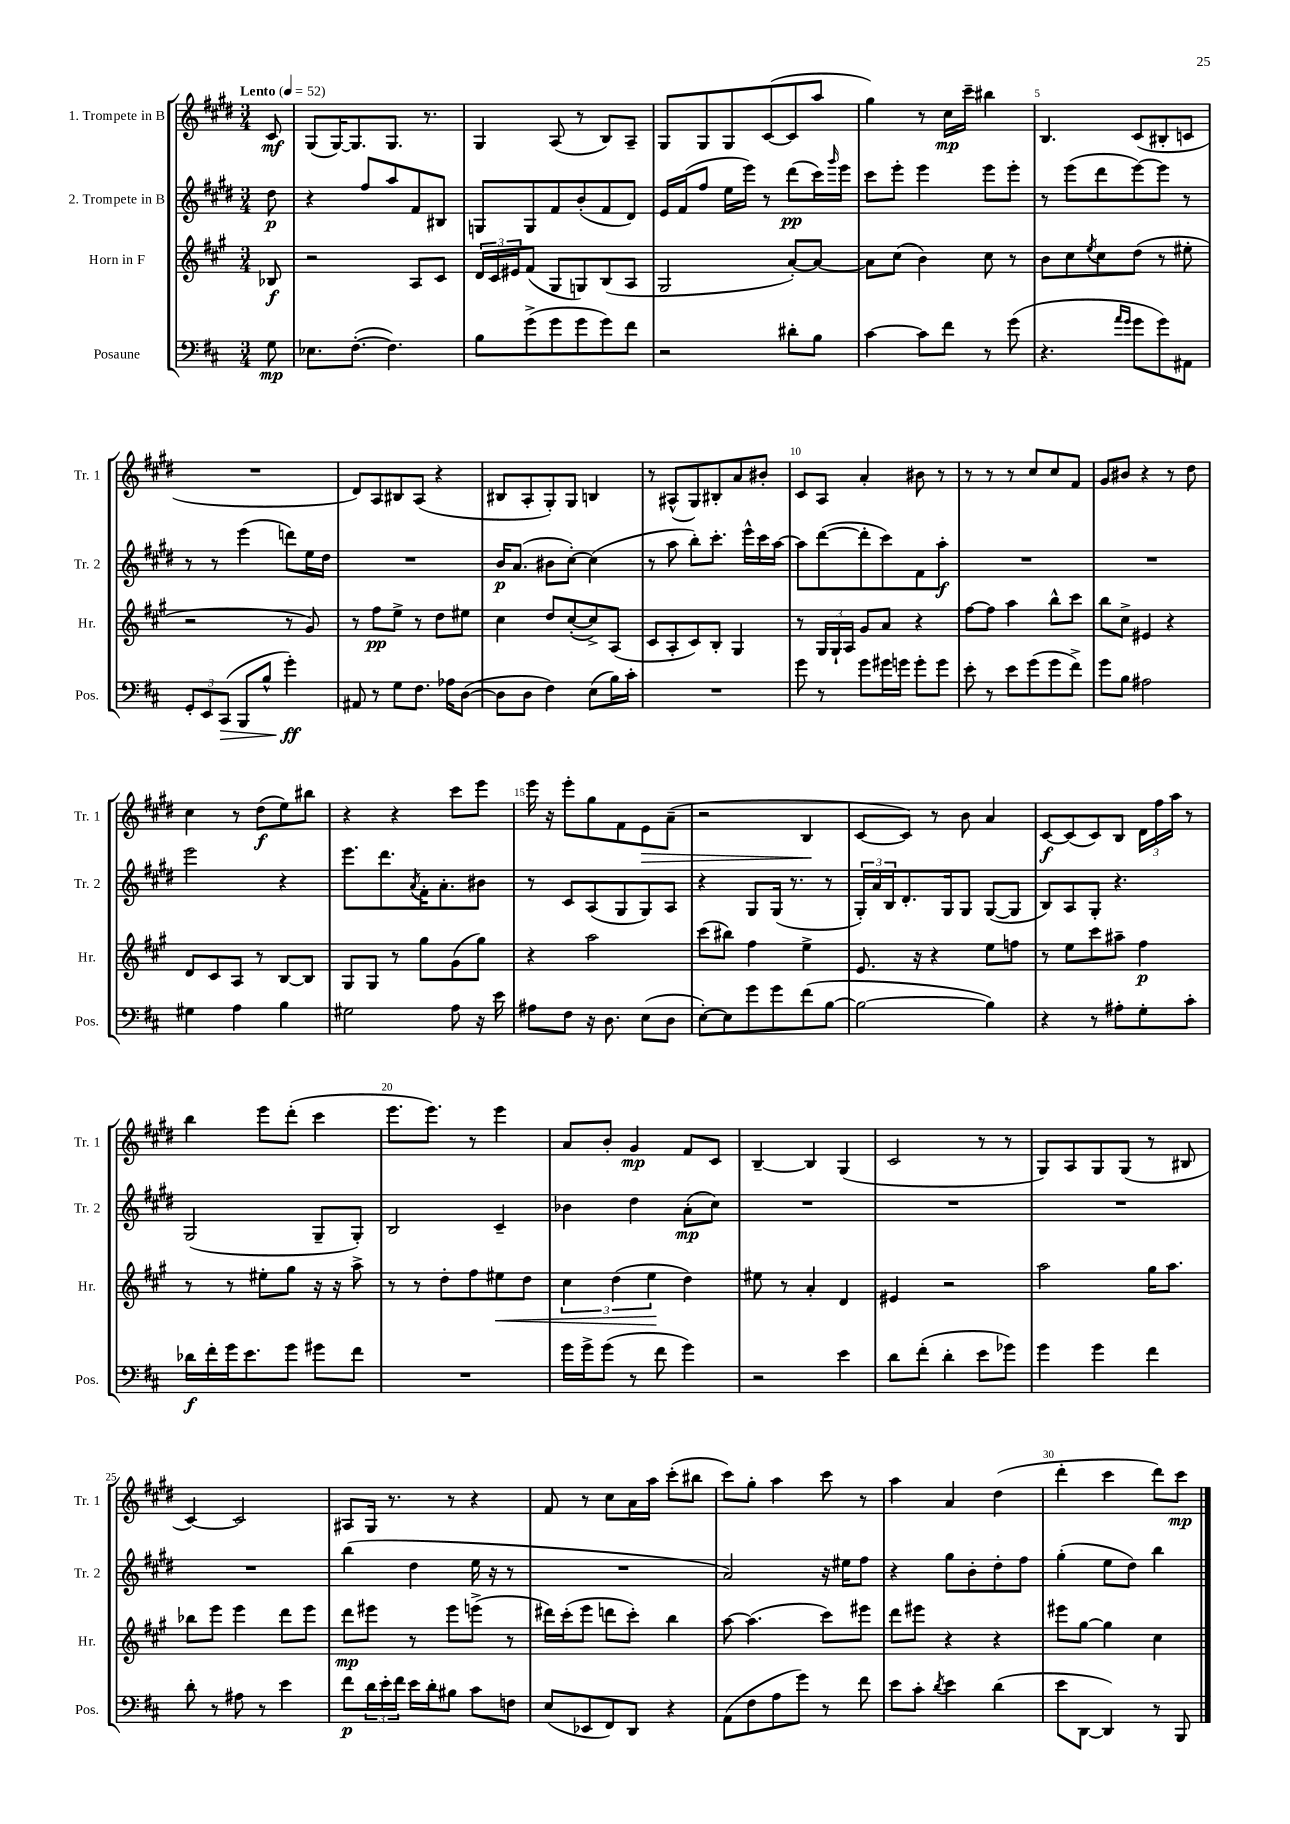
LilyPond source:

<<
\new StaffGroup <<
\new Staff = "s0" \with { instrumentName = "1. Trompete in B" shortInstrumentName = "Tr. 1" } {
    \clef treble \key e \major \numericTimeSignature \time 3/4 \partial 8 \tempo "Lento" 4 = 52
    cis'8\mf |
    gis8( gis16~) gis8. gis8. r8. |
    gis4 a8( r8 b8) a8-- |
    gis8 gis8 gis8 cis'8~( cis'8 a''8 |
    gis''4) r8 cis''16\mp cis'''16-- bis''4 |
    b4. cis'8( bis8-. c'8 |
    R2. |
    dis'8) a8 bis8 a8( r4 |
    bis8 a8-. gis8-.) gis8 b4 |
    r8 ais8-^( gis8) bis8-. a'8 bis'8-. |
    cis'8 a8 a'4-. bis'8 r8 |
    r8 r8 r8 cis''8 cis''8 fis'8 |
    gis'8 bis'8 r4 r8 dis''8 |
    cis''4 r8 dis''8\f( e''8) bis''8 |
    r4 r4 cis'''8 e'''8 |
    e'''16 r16 e'''8-. gis''8 fis'8 e'8\> a'8--( |
    r2 b4\! |
    cis'8~ cis'8) r8 b'8 a'4 |
    cis'8~\f cis'8( cis'8) b8 \tuplet 3/2 { dis'16 fis''16 a''16 } r8 |
    b''4 e'''8 dis'''8-.( cis'''4 |
    e'''8. e'''8.) r8 e'''4 |
    a'8 b'8-. gis'4\mp fis'8 cis'8 |
    b4~-- b4 gis4( |
    cis'2 r8 r8 |
    gis8) a8 gis8 gis8( r8 bis8 |
    cis'4~) cis'2 |
    ais8 gis16 r8. r8 r4 |
    fis'8 r8 cis''8 a'16 a''16 cis'''8-.( bis''8 |
    cis'''8) gis''8-. a''4 cis'''8 r8 |
    a''4 a'4 dis''4( |
    dis'''4-. cis'''4 dis'''8) cis'''8\mp \bar "|." |
}
\new Staff = "s1" \with { instrumentName = "2. Trompete in B" shortInstrumentName = "Tr. 2" } {
    \clef treble \key e \major \numericTimeSignature \time 3/4 \partial 8
    dis''8\p |
    r4 fis''8 a''8 fis'8 bis8 |
    g8 g8 fis'8 b'8-.( fis'8 dis'8) |
    e'16 fis'16( fis''8 e''16 e'''16) r8 dis'''8\pp( cis'''16) \grace { gis'''16 } e'''16 |
    cis'''8 e'''8-. e'''4 e'''8 e'''8-. |
    r8 e'''8( dis'''8 e'''8~) e'''8 r8 |
    r8 r8 e'''4( d'''8) e''16 dis''16 |
    R2. |
    b'16\p a'8.( bis'8 cis''8~-.) cis''4( |
    r8 a''8 b''8-.) cis'''8.-. e'''16-^ cis'''16 a''16~ |
    a''8 dis'''8~( dis'''8-. cis'''8) fis'8 a''8-.\f |
    R2. |
    R2. |
    e'''2 r4 |
    e'''8. dis'''8. \acciaccatura { a'8 } fis'16-. a'8.-. bis'8 |
    r8 cis'8 a8( gis8 gis8) a8 |
    r4 gis8 gis16( r8. r8 |
    \tuplet 3/2 { gis16-.) a'16 b16 } dis'8.-. gis16 gis8 gis8~( gis8 |
    b8) a8 gis8-. r4. |
    gis2( gis8-- gis8-.) |
    b2 cis'4-- |
    bes'4 dis''4 a'8-.\mp( cis''8) |
    R2. |
    R2. |
    R2. |
    R2. |
    b''4( dis''4 e''16 r16 r8 |
    R2. |
    a'2) r16 eis''16 fis''8 |
    r4 gis''8 b'8-. dis''8-. fis''8 |
    gis''4-.( e''8 dis''8) b''4 \bar "|." |
}
\new Staff = "s2" \with { instrumentName = "Horn in F" shortInstrumentName = "Hr." } {
    \clef treble \key a \major \numericTimeSignature \time 3/4 \partial 8
    bes8\f |
    r2 a8 cis'8 |
    \tuplet 3/2 { d'16 cis'16 eis'16 } fis'8( gis8 g8) b8( a8 |
    gis2 a'8~-.) a'8~ |
    a'8 cis''8( b'4) cis''8 r8 |
    b'8 cis''8 \acciaccatura { e''8 } cis''8 d''8( r8 eis''8-. |
    r2 r8 gis'8) |
    r8 fis''8\pp e''8-> r8 d''8 eis''8 |
    cis''4 d''8 cis''8~-.( cis''8->) a8( |
    cis'8 a8-. cis'8) b8-. gis4 |
    r8 \tuplet 3/2 { gis16 gis16-! a16 } gis'8 a'8 r4 |
    fis''8~ fis''8 a''4 b''8-^ cis'''8 |
    b''8 cis''8-> eis'4 r4 |
    d'8 cis'8 a8 r8 b8~ b8 |
    gis8 gis8 r8 gis''8 gis'8( gis''8) |
    r4 a''2 |
    cis'''8( bis''8) fis''4 e''4-> |
    e'8. r16 r4 e''8 f''8 |
    r8 e''8 cis'''8 ais''8-- fis''4\p |
    r8 r8 eis''8-. gis''8 r16 r16 a''8-> |
    r8 r8 d''8-. fis''8 eis''8\< d''8 |
    \tuplet 3/2 { cis''4 d''4( e''4\! } d''4) |
    eis''8 r8 a'4-. d'4 |
    eis'4 r2 |
    a''2 gis''16 a''8. |
    bes''8 e'''8 e'''4 d'''8 e'''8 |
    d'''8\mp eis'''8 r8 eis'''8 e'''8->( r8 |
    dis'''16) cis'''16-.( e'''8 d'''8 cis'''8-.) b''4 |
    a''8~ a''4.( cis'''8) eis'''8 |
    d'''8 eis'''8 r4 r4 |
    eis'''8 gis''8~ gis''4 cis''4 \bar "|." |
}
\new Staff = "s3" \with { instrumentName = "Posaune" shortInstrumentName = "Pos." } {
    \clef bass \key d \major \numericTimeSignature \time 3/4 \partial 8
    g8\mp |
    ees8. fis8.~-.( fis4.) |
    b8 g'8->( g'8 g'8 g'8) fis'8 |
    r2 dis'8-. b8 |
    cis'4~ cis'8 fis'8 r8 g'8( |
    r4. \grace { a'16 g'16 } g'8 g'8) ais,8 |
    \tuplet 3/2 { g,8-. e,8 cis,8\>( } b,,8 b8-^ g'4-.\ff\!) |
    ais,8 r8 g8 fis8. aes16 d8~( |
    d8 d8 fis4) e8( b16) cis'16-. |
    R2. |
    g'8 r8 g'8 gis'16 g'16 g'8-. g'8 |
    e'8-. r8 e'8 g'8( g'8 fis'8->) |
    g'8 b8 ais2 |
    gis4 a4 b4 |
    gis2 a8 r16 e'16 |
    ais8 fis8 r16 d8. e8( d8 |
    e8~-.) e8 g'8 g'8 fis'8( b8~ |
    b2~ b4) |
    r4 r8 ais8-. g8-. cis'8-. |
    des'16\f fis'16-. g'16 e'8. g'8 gis'8 fis'8 |
    R2. |
    g'16 g'16-> g'8( r8 fis'8 g'4) |
    r2 e'4 |
    d'8 fis'8-.( d'4-. e'8 ges'8) |
    g'4 g'4 fis'4 |
    d'8-. r8 ais8 r8 e'4 |
    fis'8\p \tuplet 3/2 { d'16 e'16-. fis'16 } e'16 d'16-. bis8 cis'8 f8 |
    e8( ees,8 fis,8) d,8 r4 |
    a,8( fis8 a8 g'8) r8 fis'8 |
    e'8 cis'8-. \acciaccatura { d'8 } e'4 d'4( |
    e'8 d,8~ d,4) r8 b,,8 \bar "|." |
}
>>
>>
\layout { \context { \Score \override BarNumber.break-visibility = ##(#f #t #t) barNumberVisibility = #(every-nth-bar-number-visible 5) } }
